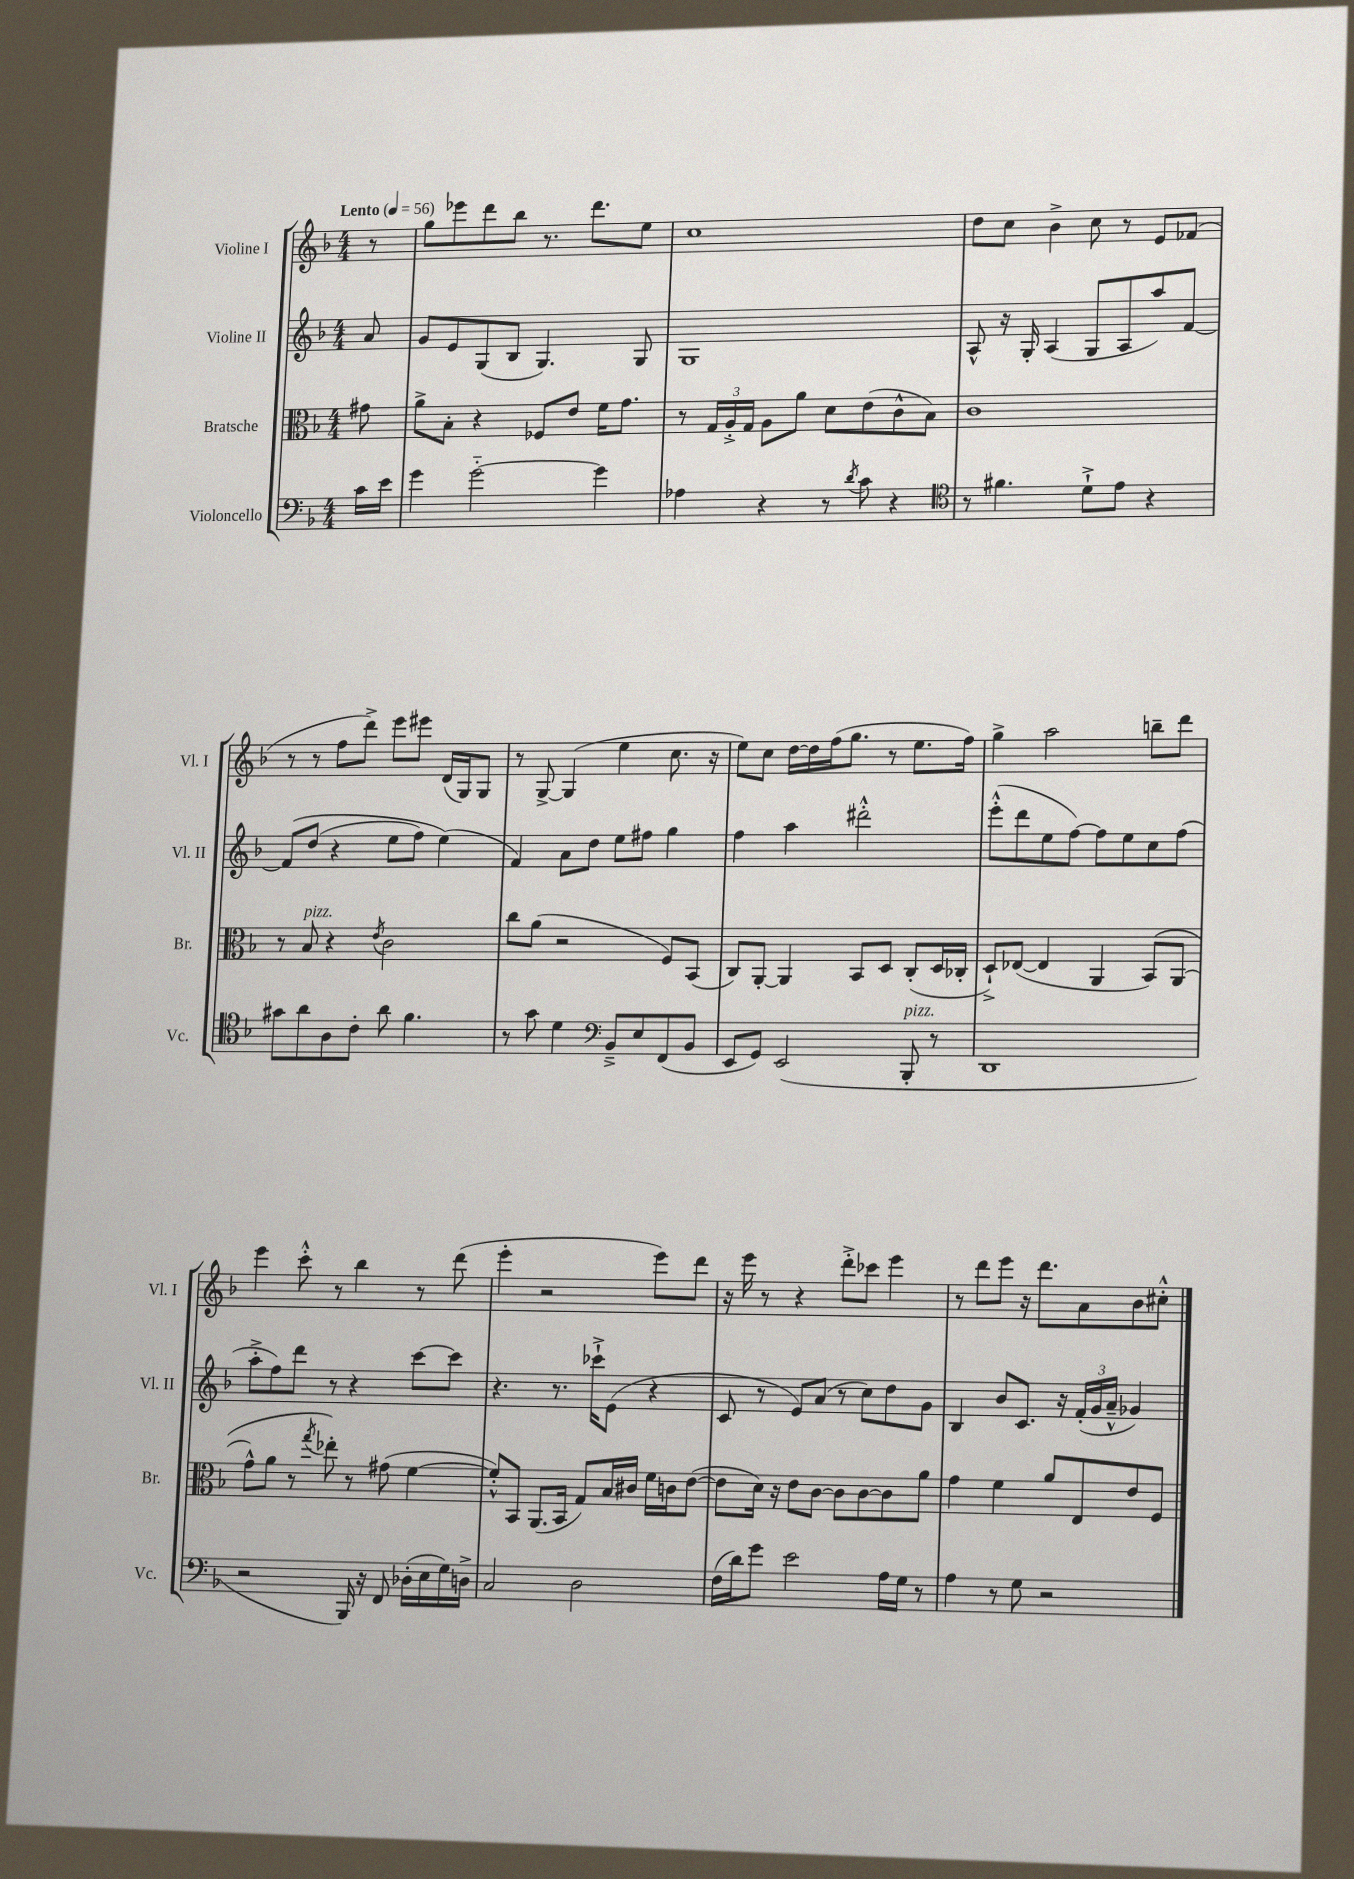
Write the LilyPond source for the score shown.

<<
\new StaffGroup <<
\new Staff = "s0" \with { instrumentName = "Violine I" shortInstrumentName = "Vl. I" } {
    \clef treble \key f \major \numericTimeSignature \time 4/4 \partial 8 \tempo "Lento" 4 = 56
    r8 |
    g''8 ees'''8 d'''8 bes''8 r8. d'''8. e''8 |
    c''1 |
    d''8 c''8 bes'4-> c''8 r8 e'8 fes'8( |
    r8 r8 f''8 d'''8->) e'''8 eis'''8 d'16( g16) g8 |
    r8 g8~-> g4( e''4 c''8. r16 |
    e''8) c''8 d''16~ d''16 f''16( g''8. r8 e''8. f''16) |
    g''4-> a''2 b''8-- d'''8 |
    e'''4 c'''8-.-^ r8 bes''4 r8 d'''8( |
    e'''4-. r2 e'''8) d'''8 |
    r16 e'''16 r8 r4 d'''8-.-> ces'''8 e'''4 |
    r8 d'''8 e'''8 r16 d'''8. a'8 bes'8 cis''8-.-^ \bar "|." |
}
\new Staff = "s1" \with { instrumentName = "Violine II" shortInstrumentName = "Vl. II" } {
    \clef treble \key f \major \numericTimeSignature \time 4/4 \partial 8
    a'8 |
    g'8 e'8 g8( bes8 g4.) g8 |
    g1 |
    a8-^ r16 g16-. a4( g8 a8 a''8) f'8~ |
    f'8\( d''8( r4 e''8 f''8) e''4(\) |
    f'4) a'8 d''8 e''8 fis''8 g''4 |
    f''4 a''4 dis'''2-.-^ |
    e'''8-.-^( d'''8 e''8 f''8~) f''8 e''8 c''8 f''8( |
    a''8-.-> f''8) d'''8 r8 r4 c'''8~ c'''8 |
    r4. r8. ces'''16-!-> e'8( r4 |
    c'8 r8 e'8) a'8( r8 c''8) d''8 g'8 |
    bes4 bes'8 c'8. r16 \tuplet 3/2 { f'16-.( g'16 a'16---^ } ges'4) \bar "|." |
}
\new Staff = "s2" \with { instrumentName = "Bratsche" shortInstrumentName = "Br." } {
    \clef alto \key f \major \numericTimeSignature \time 4/4 \partial 8
    gis'8 |
    a'8-> bes8-. r4 fes8 e'8 f'16 g'8. |
    r8 \tuplet 3/2 { g16 a16-.-> g16 } a8 a'8 d'8 e'8( c'8-^ bes8) |
    c'1 |
    r8 bes8^\markup { \italic "pizz." } r4 \acciaccatura { e'8 } c'2 |
    c''8 a'8( r2 f8) bes,8( |
    c8) a,8~-. a,4 bes,8 d8 c8-.( d16 ces16-. |
    d8-!->) ees8~( ees4 a,4 bes,8)\( a,8( |
    g'8-^) a'8 r8 \acciaccatura { g''8 } ees''8-.\) r8 gis'8( f'4~ |
    f'8-.-^) bes,8 a,8.( bes,16 g8) bes16 cis'16 f'16 c'16 e'8~( |
    e'8 d'16) r16 e'8 c'8~ c'8 c'8~ c'8 a'8 |
    g'4 f'4 a'8 e8 e'8 f8 \bar "|." |
}
\new Staff = "s3" \with { instrumentName = "Violoncello" shortInstrumentName = "Vc." } {
    \clef bass \key f \major \numericTimeSignature \time 4/4 \partial 8
    c'16 e'16 |
    g'4 g'2~-_ g'4 |
    aes4 r4 r8 \acciaccatura { d'8 } c'8 r4 |
    \clef tenor r8 fis'4. d'8-!-> e'8 r4 |
    gis'8 a'8 a8 c'8-. a'8 f'4. |
    r8 g'8 d'4 \clef bass bes,8---> e8 f,8( bes,8 |
    e,8 g,8) e,2( bes,,8-.^\markup { \italic "pizz." } r8 |
    d,1 |
    r2 bes,,16) r16 f,8 des16-.( e16 g16) d16-> |
    c2 d2 |
    f16( d'16) g'8 e'2 a16 g16 r8 |
    a4 r8 g8 r2 \bar "|." |
}
>>
>>
\layout { \context { \Score \remove "Bar_number_engraver" } }
